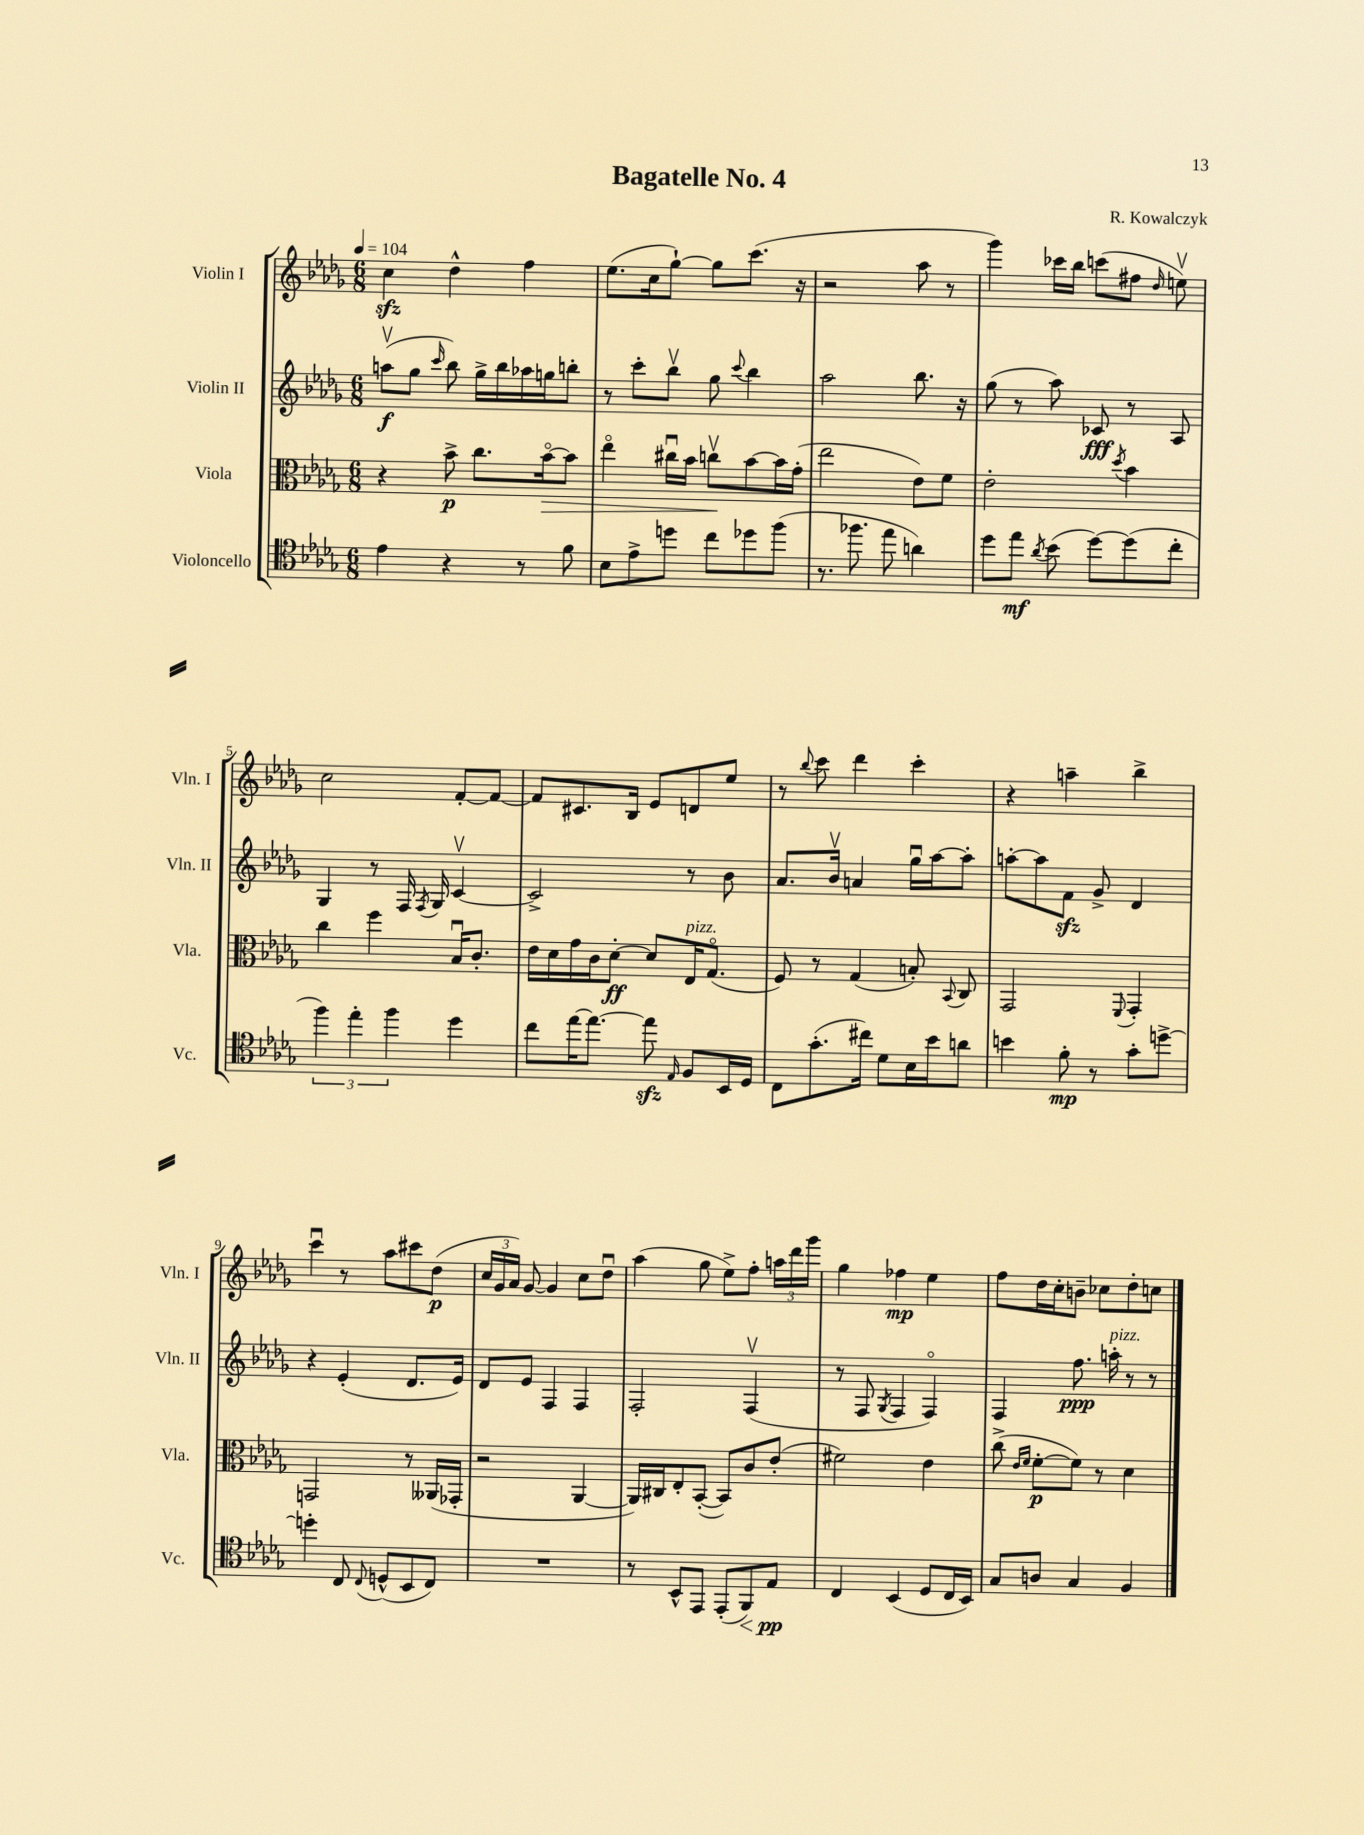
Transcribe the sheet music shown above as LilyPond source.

\header { title = "Bagatelle No. 4" composer = "R. Kowalczyk" }
<<
\new StaffGroup <<
\new Staff = "s0" \with { instrumentName = "Violin I" shortInstrumentName = "Vln. I" } {
    \clef treble \key des \major \numericTimeSignature \time 6/8 \tempo 4 = 104
    \autoBeamOff c''4\sfz des''4-^ f''4 |
    ees''8.[( c''16 ges''8]~-!) ges''8[ c'''8.]( r16 |
    r2 aes''8 r8 |
    ges'''4) ces'''16[ bes''16] c'''8[( fis''8] \grace { des''16 } e''8\upbow) |
    c''2 f'8[~-. f'8]~ |
    f'8[ cis'8. bes16] ees'8[ d'8 ees''8] |
    r8 \appoggiatura { bes''8 } c'''8 des'''4 c'''4-. |
    r4 a''4-- bes''4-> |
    c'''4\downbow r8 aes''8[ cis'''8 des''8]\p( |
    \tuplet 3/2 { c''16[ ges'16 aes'16]) } ges'8~ ges'4 c''8[ des''8]\downbow |
    aes''4( ges''8 ees''8[->) f''8]-. \tuplet 3/2 { a''16[ des'''16 ges'''16] } |
    ges''4 fes''4\mp ees''4 |
    f''8[ des''16 c''16-. b'8]-- ces''8[ des''8-. c''8] \bar "|." |
}
\new Staff = "s1" \with { instrumentName = "Violin II" shortInstrumentName = "Vln. II" } {
    \clef treble \key des \major \numericTimeSignature \time 6/8
    \autoBeamOff a''8[\upbow\f( ges''8] \grace { c'''16 } bes''8) ges''16[-> bes''16 aes''16 g''16 b''8]-. |
    r8 c'''8[-. bes''8]\upbow ges''8 \appoggiatura { c'''8 } bes''4 |
    aes''2 bes''8. r16 |
    ges''8( r8 aes''8) ces'8\fff r8 aes8 |
    ges4 r8 f16 \acciaccatura { f8 } ges16 c'4~\upbow |
    c'2-> r8 bes'8 |
    aes'8.[ bes'16]\upbow a'4 ges''16[\downbow aes''16~ aes''8]-. |
    a''8[~-. a''8 f'8]\sfz ges'8-> des'4 |
    r4 ees'4-.( des'8.[ ees'16]) |
    des'8[ ees'8] f4 f4 |
    f2-. f4\upbow( |
    r8 f8 \acciaccatura { ges8 } f4 f4\flageolet) |
    f4 f''8.\ppp a''16-.^\markup { \italic "pizz." } r8 r8 \bar "|." |
}
\new Staff = "s2" \with { instrumentName = "Viola" shortInstrumentName = "Vla." } {
    \clef alto \key des \major \numericTimeSignature \time 6/8
    \autoBeamOff r4 bes'8->\p c''8.[ bes'16~\flageolet\> bes'8] |
    ees''4\flageolet cis''16[\downbow bes'16] c''8[\upbow\! bes'8~ bes'16 ges'16]-.( |
    ees''2 ees'8[) f'8] |
    ees'2-. \acciaccatura { des''8 } bes'4 |
    c''4 f''4 bes16[\downbow c'8.]-. |
    ees'16[ des'16 ges'16 c'16 des'8]~-.\ff des'8[ ees16^\markup { \italic "pizz." } ges8.]\flageolet( |
    f8) r8 ges4( b8-.) \appoggiatura { bes,8 } c8 |
    ges,2 \appoggiatura { f,8 } ges,4-. |
    g,2 r8 aeses,16[( ges,16]-. |
    r2 aes,4~ |
    aes,16[) cis16 ees8-. bes,8]~-.( bes,8[) c'8 ees'8]-.( |
    fis'2) ees'4 |
    c''8->( \grace { ees'16[ f'16] } f'8[~-.\p f'8]) r8 des'4 \bar "|." |
}
\new Staff = "s3" \with { instrumentName = "Violoncello" shortInstrumentName = "Vc." } {
    \clef tenor \key des \major \numericTimeSignature \time 6/8
    \autoBeamOff ees'4 r4 r8 f'8 |
    bes8[ ees'8-> d''8] c''8[ des''8 f''8]( |
    r8. fes''8. ees''8 a'4) |
    des''8[ ees''8]\mf \acciaccatura { aes'8 } bes'8( des''8[~) des''8( c''8]-. |
    \tuplet 3/2 { f''4) ees''4-. f''4 } des''4 |
    c''8[ ees''16~ ees''8.]~ ees''8\sfz \grace { ees16 } f8[ bes,16 des16] |
    c8[ ges'8.-.( cis''16]) des'8[ bes16 bes'16 a'8] |
    b'4 f'8-.\mp r8 ges'8[-. d''8]~-> |
    d''4-. c8 \appoggiatura { c8 } d8[-^( bes,8 c8]) |
    R2. |
    r8 bes,8[-^ ees,8] ees,8[-.( f,8\<) ees8]\pp\! |
    c4 bes,4( des8[ c16 bes,16]) |
    ges8[ a8] ges4 f4 \bar "|." |
}
>>
>>
